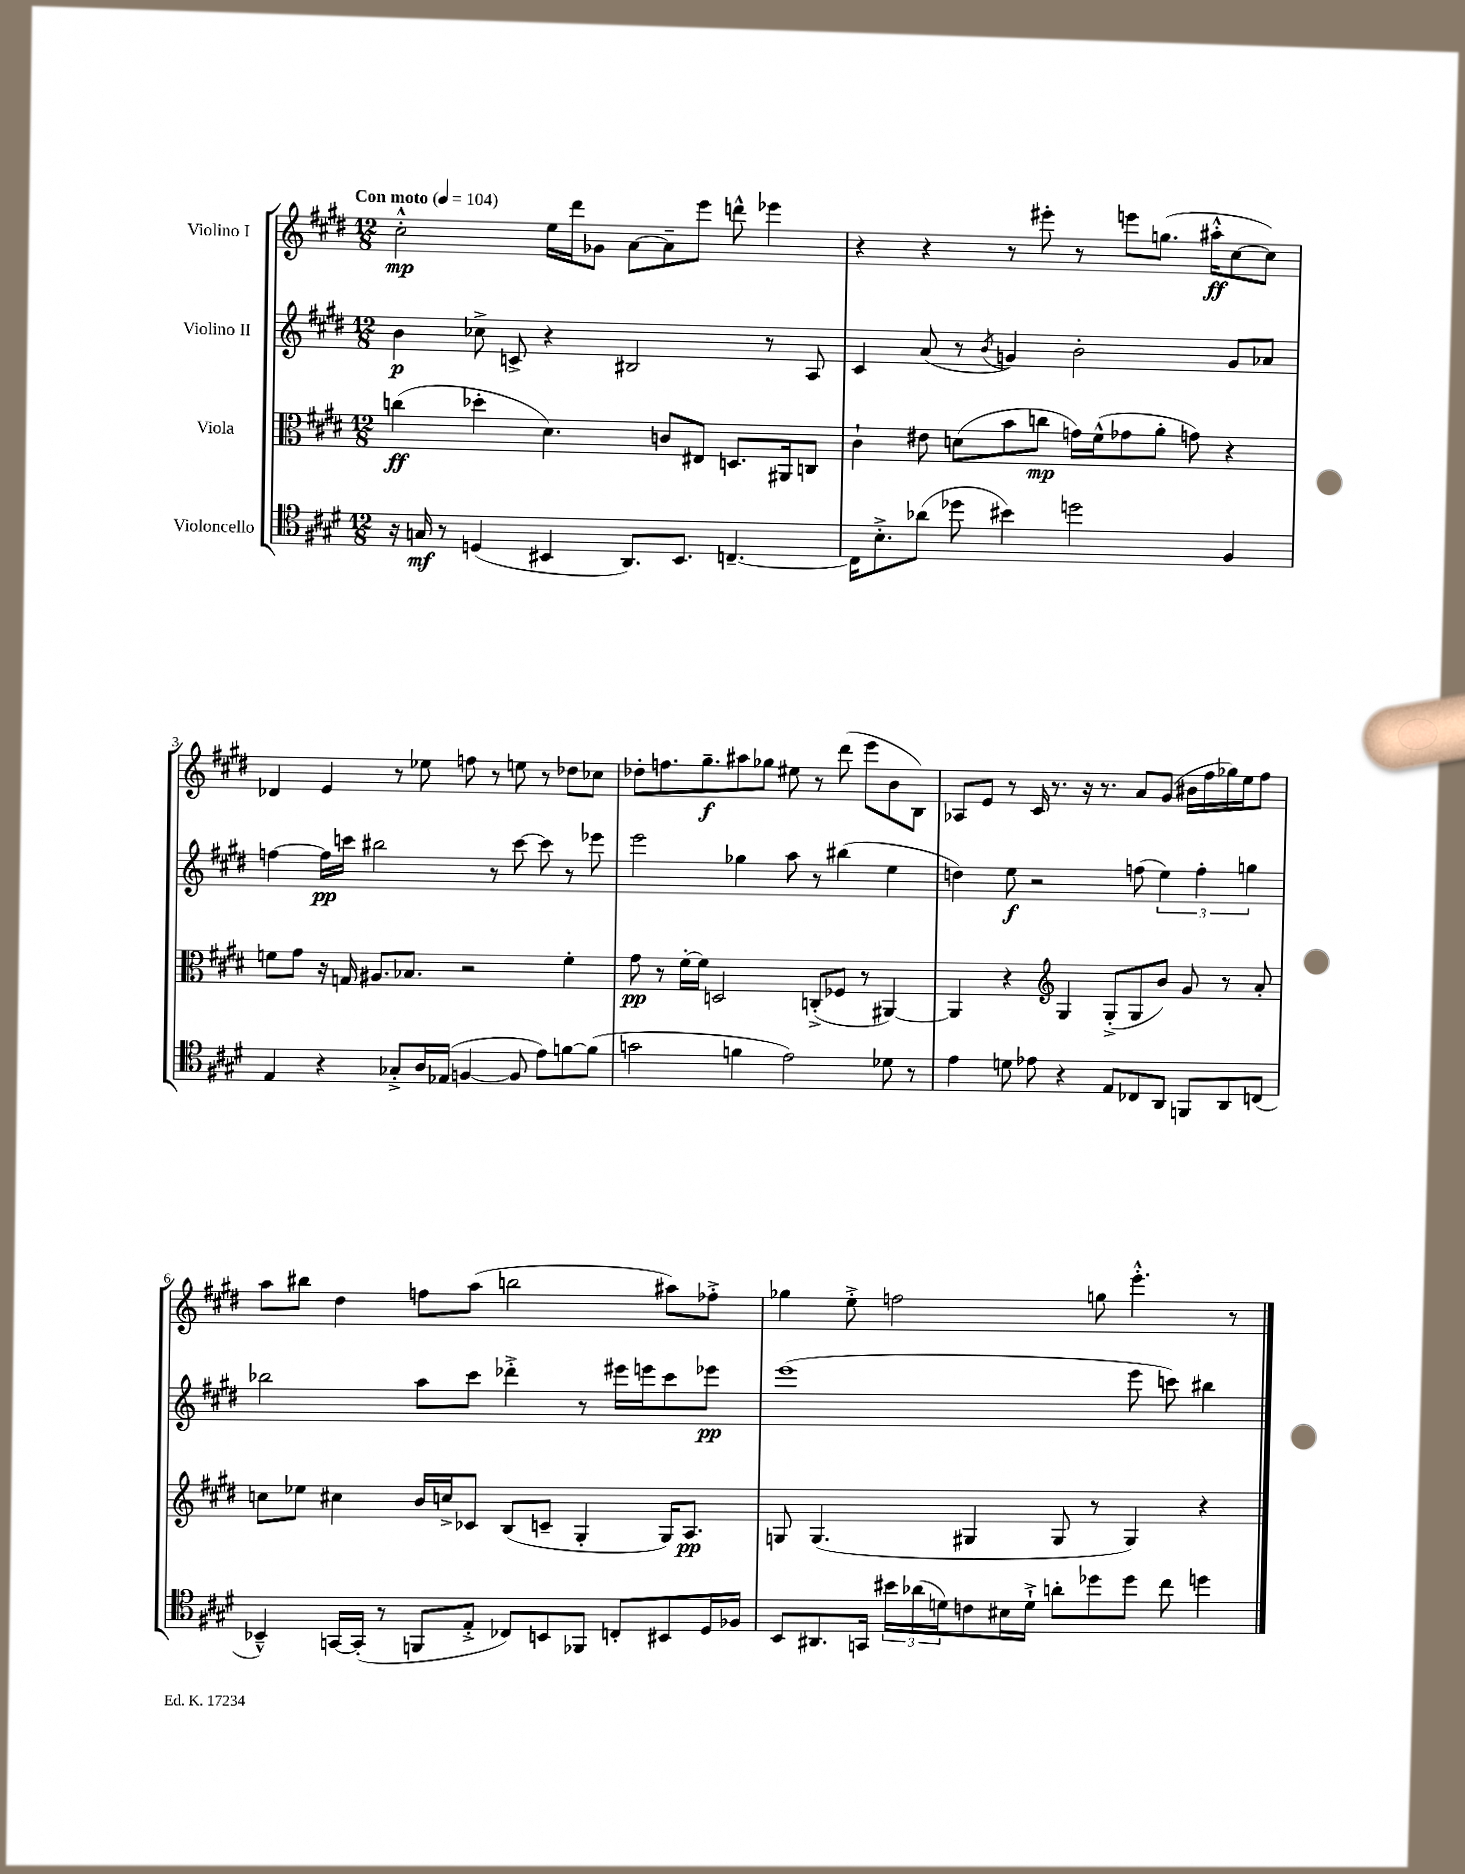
<<
\new StaffGroup <<
\new Staff = "s0" \with { instrumentName = "Violino I" } {
    \clef treble \key e \major \numericTimeSignature \time 12/8 \tempo "Con moto" 4 = 104
    cis''2-.-^\mp e''16 dis'''16 ges'8 a'8~ a'8-- e'''8 d'''8-^ ees'''4 |
    r4 r4 r8 eis'''8-. r8 e'''8 g''8.( ais''16-.-^\ff cis''8~ cis''8) |
    des'4 e'4 r8 ees''8 f''8 r8 e''8 r8 des''8 ces''8 |
    des''8-. f''8. gis''8.--\f ais''8 ges''8 eis''8 r8 dis'''8( e'''8 b'8 b8) |
    aes8 e'8 r8 cis'16 r8. r16 r8. a'8 gis'8( bis'16 fis''16 ges''16) e''16 fis''8 |
    a''8 bis''8 dis''4 f''8 a''8( b''2 ais''8) fes''8-.-> |
    ges''4 e''8-.-> f''2 g''8 e'''4.-.-^ r8 \bar "|." |
}
\new Staff = "s1" \with { instrumentName = "Violino II" } {
    \clef treble \key e \major \numericTimeSignature \time 12/8
    b'4\p ces''8-> c'8-> r4 bis2 r8 a8 |
    cis'4 a'8( r8 \acciaccatura { b'8 } g'4) b'2-. g'8 aes'8 |
    f''4~ f''16\pp c'''16 bis''2 r8 c'''8~ c'''8 r8 ees'''8 |
    e'''2 ges''4 a''8 r8 bis''4( e''4 |
    d''4) e''8\f r2 f''8( \tuplet 3/2 { e''4) f''4-. g''4 } |
    bes''2 a''8 cis'''8 des'''4-.-> r8 eis'''16 e'''16 cis'''8 ees'''8\pp |
    e'''1( e'''8 c'''8) bis''4 \bar "|." |
}
\new Staff = "s2" \with { instrumentName = "Viola" } {
    \clef alto \key e \major \numericTimeSignature \time 12/8
    c''4\ff( des''4-. dis'4.) c'8 eis8 d8. ais,16 c8 |
    cis'4-! eis'8 d'8( b'8 c''8\mp g'16) fis'16-^( ges'8 a'8-. g'8) r4 |
    f'8 gis'8 r16 g16 ais8. bes8. r2 f'4-. |
    gis'8\pp r8 fis'16~-. fis'16 d2 c8-.->( fes8 r8 ais,4~) |
    ais,4 r4 \clef treble gis4 gis8-.->( gis8 b'8) gis'8 r8 a'8-. |
    c''8 ees''8 cis''4 b'16 c''16-> ces'8 b8( c'8-- gis4-. gis16) a8.\pp |
    g8 g4.( gis4 gis8 r8 gis4) r4 \bar "|." |
}
\new Staff = "s3" \with { instrumentName = "Violoncello" } {
    \clef tenor \key e \major \numericTimeSignature \time 12/8
    r16 g16\mf r8 d4( bis,4 a,8.) bis,8. c4.~-- |
    c16 b8.-.-> aes'8( des''8 bis'4) d''2 fis4 |
    e4 r4 ges8-.-> a16 ees16( f4~ f8 e'8) f'8~ f'8( |
    g'2 f'4 e'2) des'8 r8 |
    e'4 d'8 ees'8 r4 e8 ces8 a,8 f,8 a,8 c8( |
    bes,4---^) g,16~ g,16-.( r8 f,8 e8-.-> ces8) b,8 fes,8 c8-. bis,8 dis16 fes16 |
    b,8 ais,8. g,16 \tuplet 3/2 { bis'16 aes'16( d'16) } c'8 bis16 d'16-!-> a'8-. des''8 des''8 cis''8 d''4 \bar "|." |
}
>>
>>
